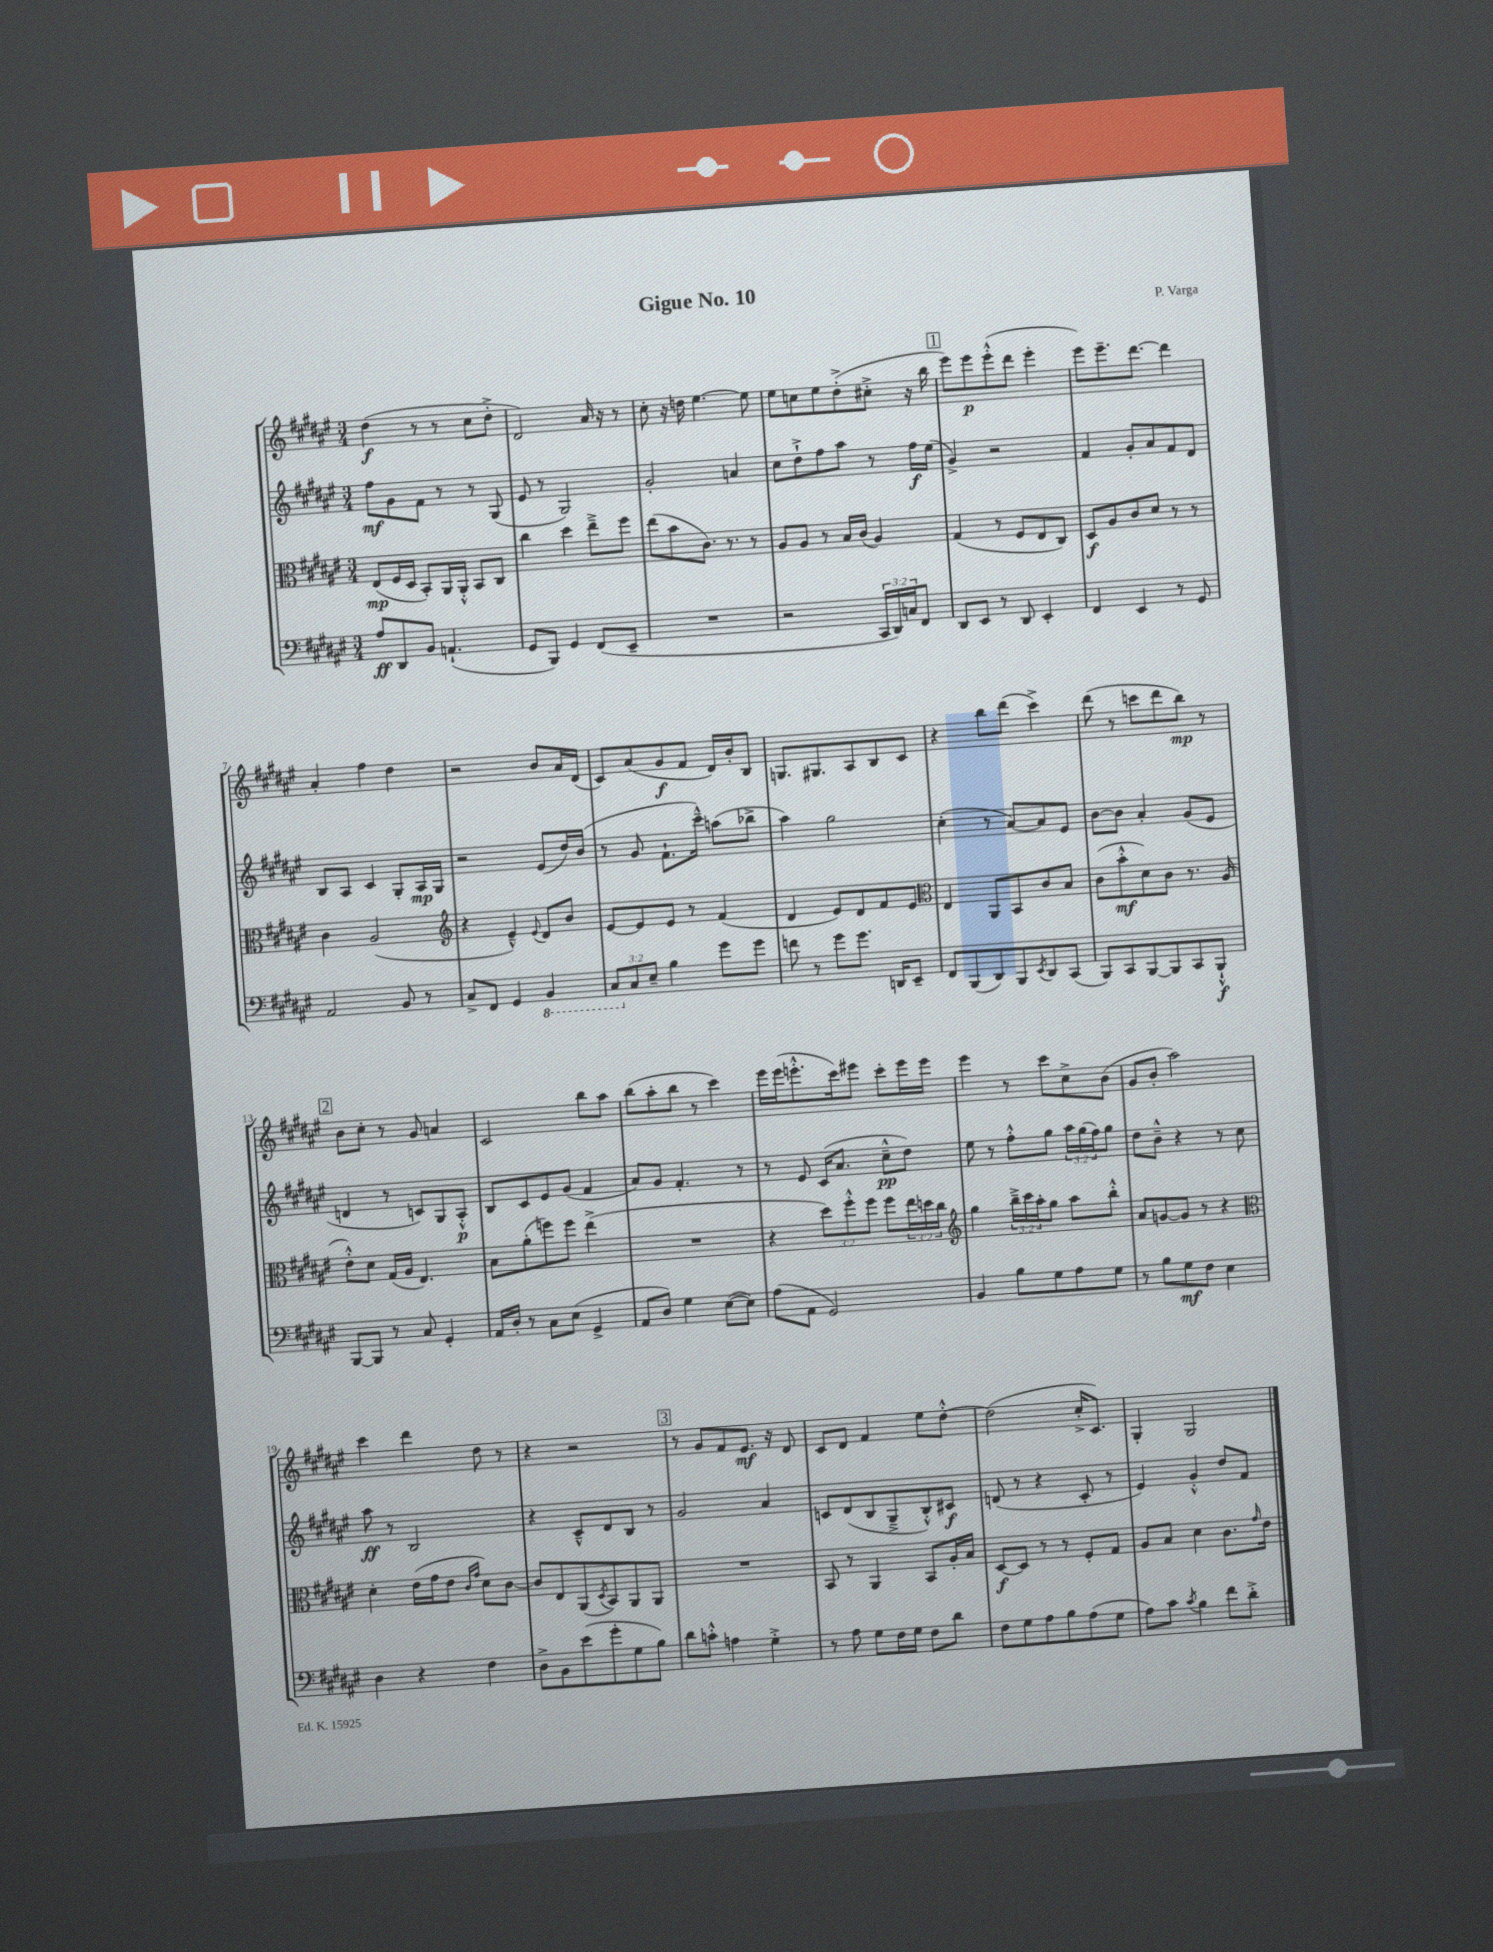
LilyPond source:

\header { title = "Gigue No. 10" composer = "P. Varga" }
<<
\new StaffGroup <<
\new Staff = "s0" {
    \clef treble \key fis \major \numericTimeSignature \time 3/4
    dis''4\f( r8 r8 cis''8 dis''8-.-> |
    dis'2) ais'16 r16 r8 |
    cis''8-. r16 d''16 eis''4.~ eis''8 |
    eis''8 c''8 eis''8 dis''8-.->( cis''8-.-> r16 b''16 |
    \mark \markup { \box "1" } eis'''8) eis'''8\p eis'''8-.-^( dis'''8 eis'''4-. |
    eis'''8) eis'''8.-- dis'''8.~ dis'''4 |
    ais'4-. fis''4 dis''4 |
    r2 b'8 ais'16 dis'16( |
    cis'8) ais'8( gis'8\f fis'8 dis'16) b'16-. b8 |
    g8. gis8. ais8 b8 cis'8 |
    r4 b''8 dis'''8( cis'''4->) |
    dis'''8( r8 c'''8 dis'''8 b''8\mp) r8 |
    \mark \markup { \box "2" } b'8 cis''8-. r8 gis'8 a'4 |
    cis'2 b''8 ais''8 |
    b''8( ais''8-. b''8 r8 cis'''4) |
    eis'''16 eis'''16( e'''8.-.-^ cis'''16) eis'''8 cis'''8-. eis'''16 eis'''16 |
    eis'''4 r8 cis'''8 cis''8-> b'8( |
    gis'8 b'8-. ais''2) |
    cis'''4 dis'''4 dis''8 r8 |
    r4 r2 |
    \mark \markup { \box "3" } r8 gis'8 fis'8 eis'8.\mf r16 dis'8 |
    cis'8 dis'8 fis'4 eis''8 dis''8~-.-^ |
    dis''2( cis''16-.-> cis'8.) |
    gis4-. gis2 \bar "|." |
}
\new Staff = "s1" {
    \clef treble \key fis \major \numericTimeSignature \time 3/4 \override Staff.TupletNumber.text = #tuplet-number::calc-fraction-text
    fis''8\mf gis'8 fis'8 r8 r8 gis8( |
    eis'8 r8 gis2) |
    gis'2-. a'4 |
    cis''8 dis''8-!-> fis''8 ais''8 r8 fis''16\f eis''16( |
    \mark \markup { \box "1" } gis'4->) r2 |
    fis'4 gis'8-. ais'8 fis'8 dis'8 |
    b8 ais8 cis'4 gis8-. ais16\mp gis16 |
    r2 eis'8( dis''16) b'16( |
    r8 gis'8 fis'8.-! cis'''16---^) a''8( bes''8-> |
    ais''4) gis''2 |
    cis''4-.( r8 ais'8~) ais'8 eis'8 |
    b'8~ b'8 ais'4-. gis'8( eis'8 |
    \mark \markup { \box "2" } d'4 r8 c'8) gis8 ais8-.-^\p |
    b8 cis'8 eis'8 gis'8( fis'4 |
    ais'8) gis'8 fis'4.-. r8 |
    r8 eis'8 cis'16( ais'8. cis''8---^\pp dis''8) |
    eis''8 r8 fis''8-.-^ gis''8 \tuplet 3/2 { ais''16 gis''16( fis''16) } gis''8 |
    dis''8 b'8---^ r4 r8 cis''8 |
    ais''8\ff r8 b2 |
    r4 cis'8---^ dis'8 b8 r8 |
    \mark \markup { \box "3" } gis'2 ais'4 |
    c'8 dis'8( b8 gis8---> b8-.-^) cis'8\f |
    d'8( r8 r4 cis'8-. r8 |
    eis'4) gis'4-.-^ dis''8 fis'8 \bar "|." |
}
\new Staff = "s2" {
    \clef alto \key fis \major \numericTimeSignature \time 3/4 \override Staff.TupletNumber.text = #tuplet-number::calc-fraction-text
    eis8\mp( fis16 dis16 b,8-.) ais,16 ais,16-.-^ b,8 cis8 |
    cis''4 dis''4 eis''8---> fis''8 |
    eis''8( b'8 cis'8.) r8. r8 |
    ais8 ais8 r8 b16 cis'16( ais4) |
    \mark \markup { \box "1" } gis4( r8 fis8 eis8 cis8) |
    dis8\f ais8 cis'8 dis'8 r8 r8 |
    cis'4 ais2( |
    \clef treble r4 eis'4---^) \appoggiatura { eis'8 } dis'8 b'8 |
    eis'8~ eis'8 eis'8 r8 fis'4( |
    dis'4 eis'8) dis'8 fis'8 eis'8 |
    \clef alto eis4 ais,8 b,8 cis'8 b8 |
    cis'8( b'8-.-^\mf dis'8) cis'8 r8. ais16( |
    \mark \markup { \box "2" } eis'8-.-^) dis'8 gis16( ais16 eis4.) |
    b8 ais'8-.( f''8) f''8 eis''4->( |
    R2. |
    r4 \tuplet 3/2 { dis''8) fis''8-.-^ fis''8 } fis''8 \tuplet 3/2 { eis''16 d''16 cis''16 } |
    \clef treble gis''4 \tuplet 3/2 { b''16---> cis'''16 ais''16-. } gis''8 ais''8 b''8-.-^ |
    ais'8 g'8~ g'8 r8 r4 |
    \clef alto dis'4-. eis'16( gis'16 eis'8 \grace { cis'16 gis'16 } dis'8) cis'8~ |
    cis'8 eis8 ais,8( \acciaccatura { dis8 } b,8) ais,8 ais,8 |
    \mark \markup { \box "3" } R2. |
    b,8 r8 ais,4 b,8 ais16-. b16 |
    dis8~\f dis8 r8 r8 fis8-. gis8 |
    ais8 b8 dis'4 cis'8. \grace { gis'16 } eis'16 \bar "|." |
}
\new Staff = "s3" {
    \clef bass \key fis \major \numericTimeSignature \time 3/4 \override Staff.TupletNumber.text = #tuplet-number::calc-fraction-text
    ais8\ff dis,8 b,8 a,4.-!( |
    gis,8 b,,8) gis,4 fis,8( eis,8-- |
    R2. |
    r2 \tuplet 3/2 { cis,16 dis,16) c16 } fis,8 |
    \mark \markup { \box "1" } dis,8 eis,8 r8 dis,8 eis,4-. |
    fis,4 eis,4 r8 gis,8 |
    ais,2 b,8 r8 |
    cis8-> fis,8 gis,4 \ottava #-1 b,,4 |
    \tuplet 3/2 { cis,8 \ottava #0 cis8 eis8-- } b4 gis'8 gis'8 |
    f'8 r8 gis'8 gis'8. d,16 eis,8-- |
    fis,8 b,,8( dis,8) b,,8 \acciaccatura { eis,8 } dis,8 cis,8( |
    b,,8) cis,8 b,,8~ b,,8 cis,8 b,,8-!-^\f |
    \mark \markup { \box "2" } b,,8~ b,,8 r8 cis8 gis,4-. |
    ais,16 dis16-. r8 cis8 eis8( gis,4-> |
    ais,8 dis8) gis4 eis8~( eis8) |
    ais8( ais,8 gis,2) |
    b,4 b8 gis8 ais8 gis8 |
    r8 b8 gis8\mf fis8 eis4 |
    dis4 r4 fis4 |
    dis8-> b,8 eis'8( gis'8-. gis8 b8) |
    \mark \markup { \box "3" } dis'8 c'8-.-^ a4 gis4-.-> |
    r8 ais8 gis8 fis16 gis16 fis8 dis'8 |
    fis8 gis8 ais8 b8 ais8( gis8 |
    ais8) cis'8 \acciaccatura { cis'8 } b4 fis'8 dis'8-.-> \bar "|." |
}
>>
>>
